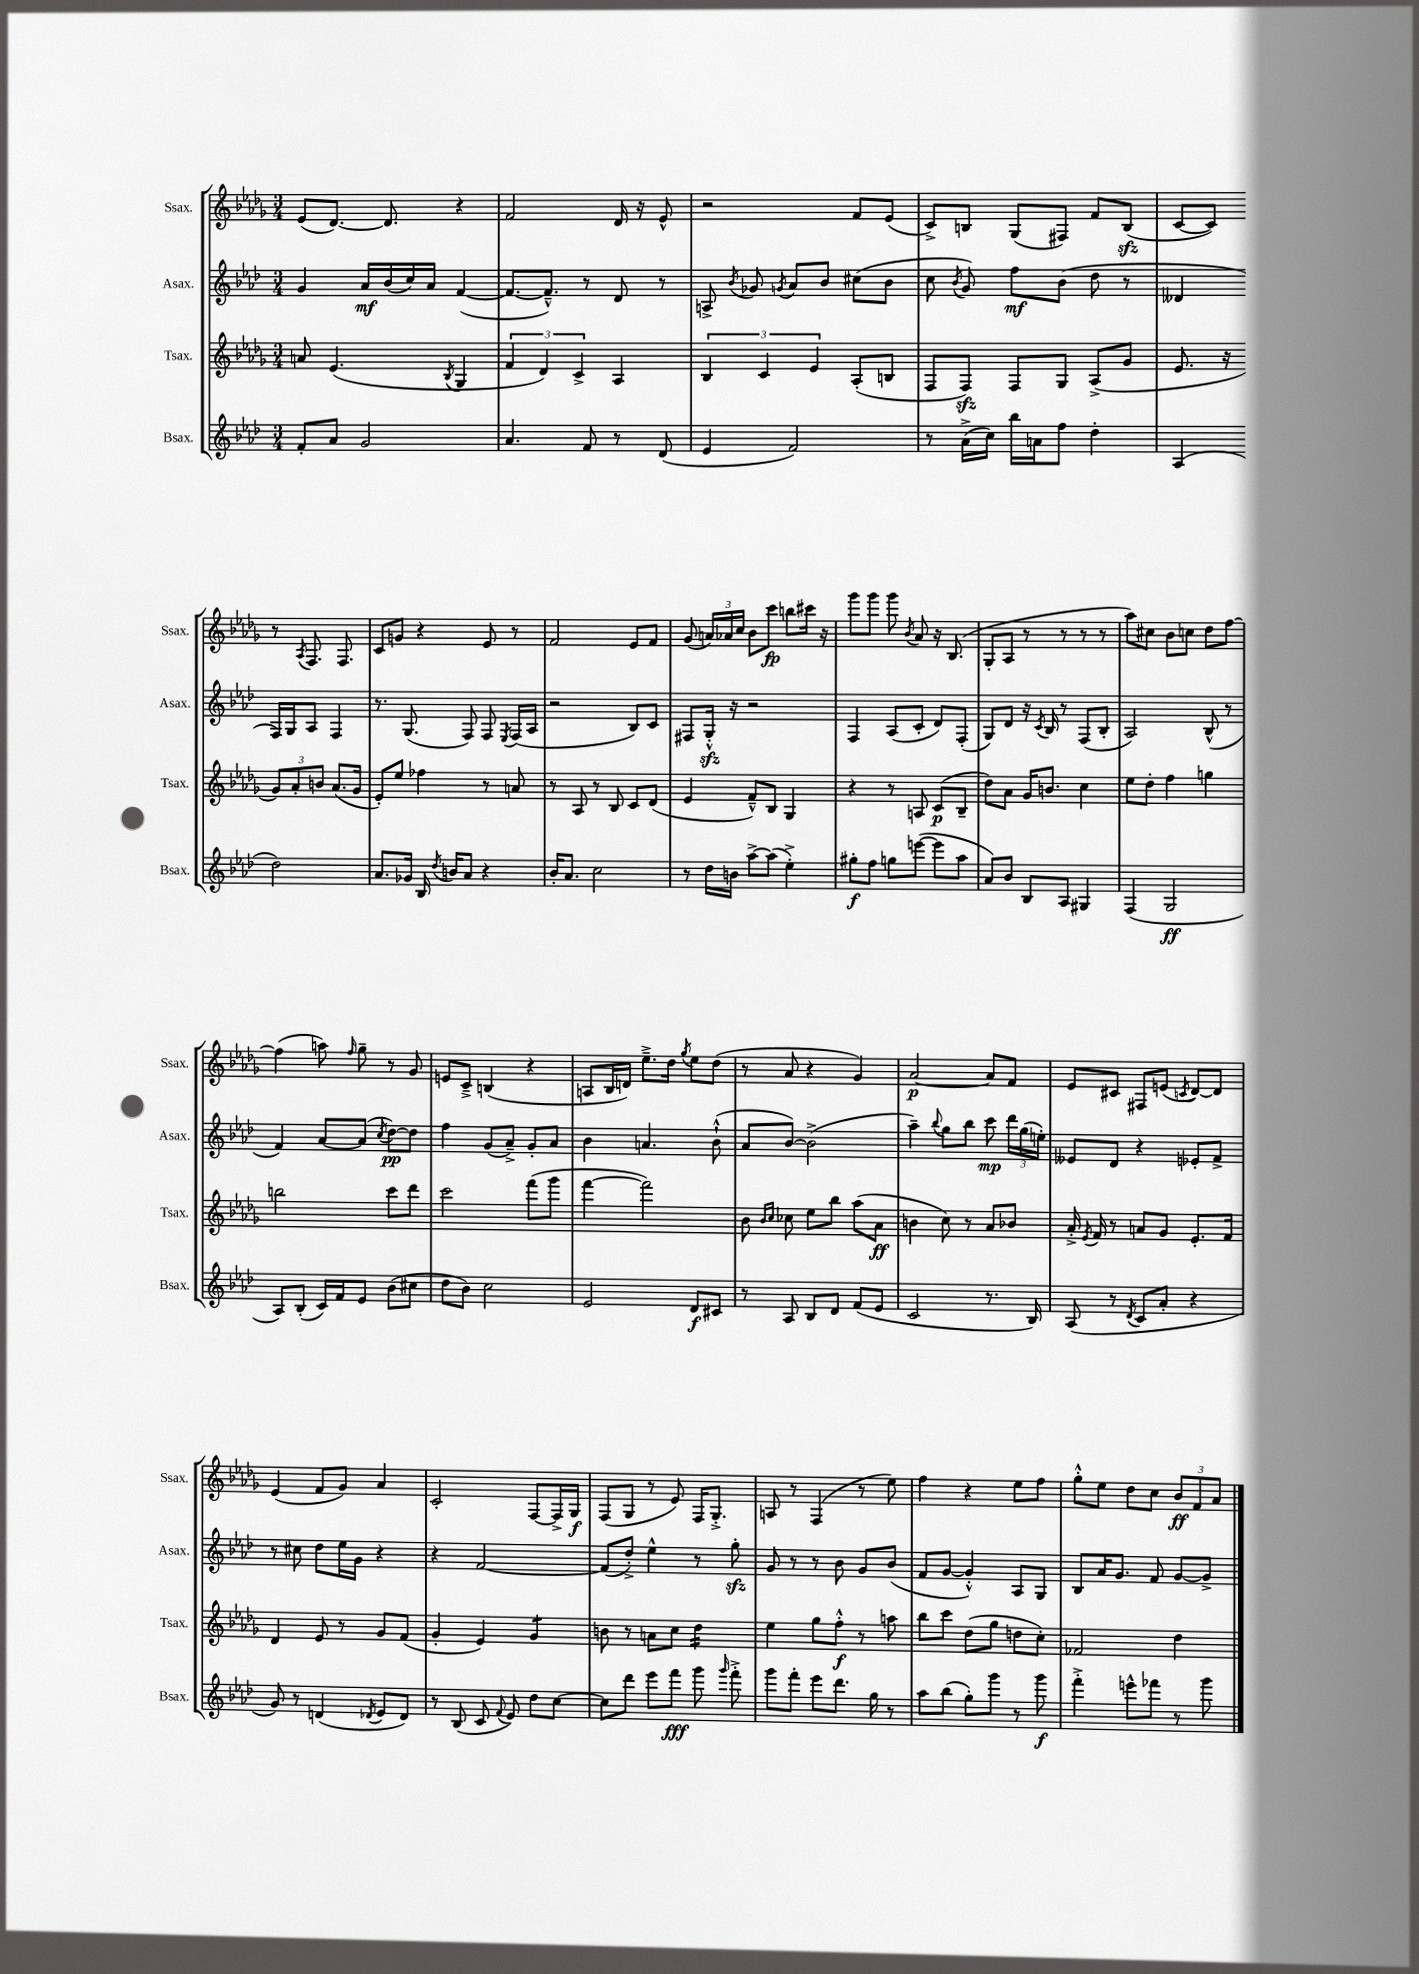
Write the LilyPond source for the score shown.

<<
\new StaffGroup <<
\new Staff = "s0" \with { instrumentName = "Ssax." shortInstrumentName = "Ssax." } {
    \clef treble \key des \major \numericTimeSignature \time 3/4
    \autoBeamOff ees'8[( des'8.]~) des'8. r4 |
    f'2 des'16 r16 ees'8-^ |
    r2 f'8[ ees'8]( |
    c'8[->) b8] ges8[( fis8]) f'8[ b8]\sfz( |
    c'8[~ c'8]) r8 \acciaccatura { aes8 } f8. f8. |
    c'8[ g'8] r4 ees'8 r8 |
    f'2 ees'8[ f'8] |
    ges'8( \tuplet 3/2 { a'16[) aes'16 c''16] } bes'8[ c'''8]\fp b''8[ cis'''16] r16 |
    ges'''8[ ges'''8] ges'''8 \acciaccatura { bes'8 } aes'8 r16 bes8.( |
    ges8[-. aes8] r8 r8 r8 r8 |
    aes''8[) cis''8] bes'8[ c''8] des''8[ f''8]~ |
    f''4( a''8) \grace { f''16 } ges''8-- r8 ges'8 |
    e'8[ c'8]---> b4( r4 |
    a8[ bes16 d'16]) ees''8.[---> des''16] \acciaccatura { ges''8 } ees''8[ des''8]( |
    r8 aes'8 r4 ges'4) |
    aes'2~\p aes'8[ f'8] |
    ees'8[ cis'8] fis8[ e'8]( \acciaccatura { c'8 } des'8[~) des'8] |
    ees'4( f'8[ ges'8]) aes'4 |
    c'2-. f8[~ f16-> ges16]\f |
    f8[( ges8] r8 ees'8) f16[ ges8.]-.-> |
    a8 r8 f4( r8 ees''8) |
    f''4 r4 ees''8[ f''8] |
    ges''8[-.-^ ees''8] des''8[ c''8] \tuplet 3/2 { bes'8[\ff f'8 aes'8] } \bar "|." |
}
\new Staff = "s1" \with { instrumentName = "Asax." shortInstrumentName = "Asax." } {
    \clef treble \key aes \major \numericTimeSignature \time 3/4
    \autoBeamOff g'4 aes'16[\mf bes'16( c''16) aes'16] f'4~( |
    f'8.[~ f'8.]---^) r8 des'8 r8 |
    a8-> \acciaccatura { bes'8 } ges'8 \acciaccatura { g'8 } aes'8[ bes'8] cis''8[( bes'8] |
    c''8 \acciaccatura { bes'8 } g'8) f''8[\mf bes'8]( des''8 r8 |
    deses'4 f16[) g16 aes8] f4 |
    r8. g8.( f8) f8 \acciaccatura { ees8 } f16[( aes16] |
    r2 bes8[) c'8] |
    fis8[ g16]-.-^\sfz r16 r2 |
    f4 aes8[( c'8]-. des'8[) f8]-.( |
    g8[) des'8] r16 \acciaccatura { c'8 } bes16 r8 f8[( bes8]-. |
    aes2) bes8-^( r8 |
    f'4) aes'8[~ aes'8]( \acciaccatura { c''8 } des''8[~\pp) des''8] |
    f''4 g'8[( aes'8]--->) g'8[-. aes'8] |
    bes'4 a'4. bes'8-!-^( |
    aes'8[ bes'8]~) bes'2->( |
    aes''4--) \appoggiatura { bes''8 } g''8[ bes''8] c'''8\mp \tuplet 3/2 { des'''16[ g''16( e''16]-.) } |
    eeses'8[ des'8] r4 ees'8[-. f'8]-> |
    r8 cis''8 des''8[ ees''16 g'16] r4 |
    r4 f'2~ |
    f'8[( des''8]-.->) ees''4-^ r8 g''8-.\sfz |
    g'8 r8 r8 bes'8 g'8[ bes'8]( |
    f'8[ g'8]~ g'4-.-^) aes8[ g8] |
    bes8[ aes'16 g'8.] f'8 g'8[~ g'8]-> \bar "|." |
}
\new Staff = "s2" \with { instrumentName = "Tsax." shortInstrumentName = "Tsax." } {
    \clef treble \key des \major \numericTimeSignature \time 3/4
    \autoBeamOff a'8 ees'4.( \acciaccatura { bes8 } ges4 |
    \tuplet 3/2 { f'4 des'4) c'4-> } aes4 |
    \tuplet 3/2 { bes4 c'4 ees'4 } aes8[-.( b8] |
    f8[ f8]\sfz) f8[ ges8] aes8[->( ges'8] |
    ees'8. r16 \tuplet 3/2 { ges'8[) aes'8-. b'8] } aes'8.[( ges'16] |
    ees'8[-.) ees''8] fes''4 r8 a'8 |
    r8 aes8 r8 bes8 c'8[ des'8]( |
    ees'4 f'8[---^) bes8] ges4 |
    r4 r8 a8 c'8[\p( bes8]-- |
    des''8[) aes'8] ges'16[ b'8.] c''4 |
    ees''8[ des''8]-. f''4 g''4 |
    b''2 c'''8[ des'''8] |
    c'''2 f'''8[( ges'''8] |
    f'''4~ f'''2) |
    bes'8 \grace { bes'16[ c''16] } ces''8 ees''8[ bes''8] aes''8[( aes'8]\ff |
    b'4 c''8) r8 aes'8[ bes'8] |
    aes'16-.-> \acciaccatura { ees'8 } f'16 r8 a'8[ ges'8] ees'8.[-. f'16] |
    des'4 ees'8 r8 ges'8[ f'8]( |
    ges'4-. ees'4) ges'4:8 |
    b'8 r8 a'8[ c''8] des''4:16 |
    ees''4 ges''8[ f''8]-.-^\f r8 a''8 |
    bes''8[ c'''8] des''8[( ges''8] d''8[ c''8]-.) |
    fes'2 des''4 \bar "|." |
}
\new Staff = "s3" \with { instrumentName = "Bsax." shortInstrumentName = "Bsax." } {
    \clef treble \key aes \major \numericTimeSignature \time 3/4
    \autoBeamOff f'8[-. aes'8] g'2 |
    aes'4. f'8 r8 des'8( |
    ees'4 f'2) |
    r8 aes'16[->( c''16]) bes''16[ a'16 f''8] des''4-. |
    aes4( des''2) |
    aes'8.[ ges'16] bes16 \acciaccatura { des''8 } b'16[ aes'8] r4 |
    bes'16[-. aes'8.] c''2 |
    r8 des''16[ b'16] aes''8[~-> aes''8]( ees''4-.->) |
    gis''8[-.\f f''8] g''8[ e'''8]~( e'''8[ aes''8] |
    aes'8[) bes'8] bes8[ aes8] gis4 |
    f4( g2\ff |
    aes8[) bes8]-.( c'16[) f'16 ees'8] bes'8[( cis''8] |
    des''8[ bes'8]) c''2 |
    ees'2 des'8[\f cis'8] |
    r8 aes8 bes8[ des'8] f'8[( ees'8] |
    c'2 r8. bes16) |
    aes8( r8 \acciaccatura { des'8 } c'8[ aes'8]-. r4 |
    g'8) r8 d'4( \acciaccatura { des'8 } ees'8[ des'8]) |
    r8 bes8( c'8 \appoggiatura { f'8 } ees'8) des''8[ c''8]~ |
    c''8[ des'''8] ees'''8[ f'''8]\fff g'''8 \grace { g'''16 } f'''8-.-> |
    g'''8[ f'''8]-. ees'''8[ des'''8.] g''16 r8 |
    aes''8[ bes''8]( g''8[-.) g'''8] r8 g'''8\f |
    f'''4-.-> e'''8[-^ fes'''8] r8 g'''8 \bar "|." |
}
>>
>>
\layout { \context { \Score \remove "Bar_number_engraver" } }
